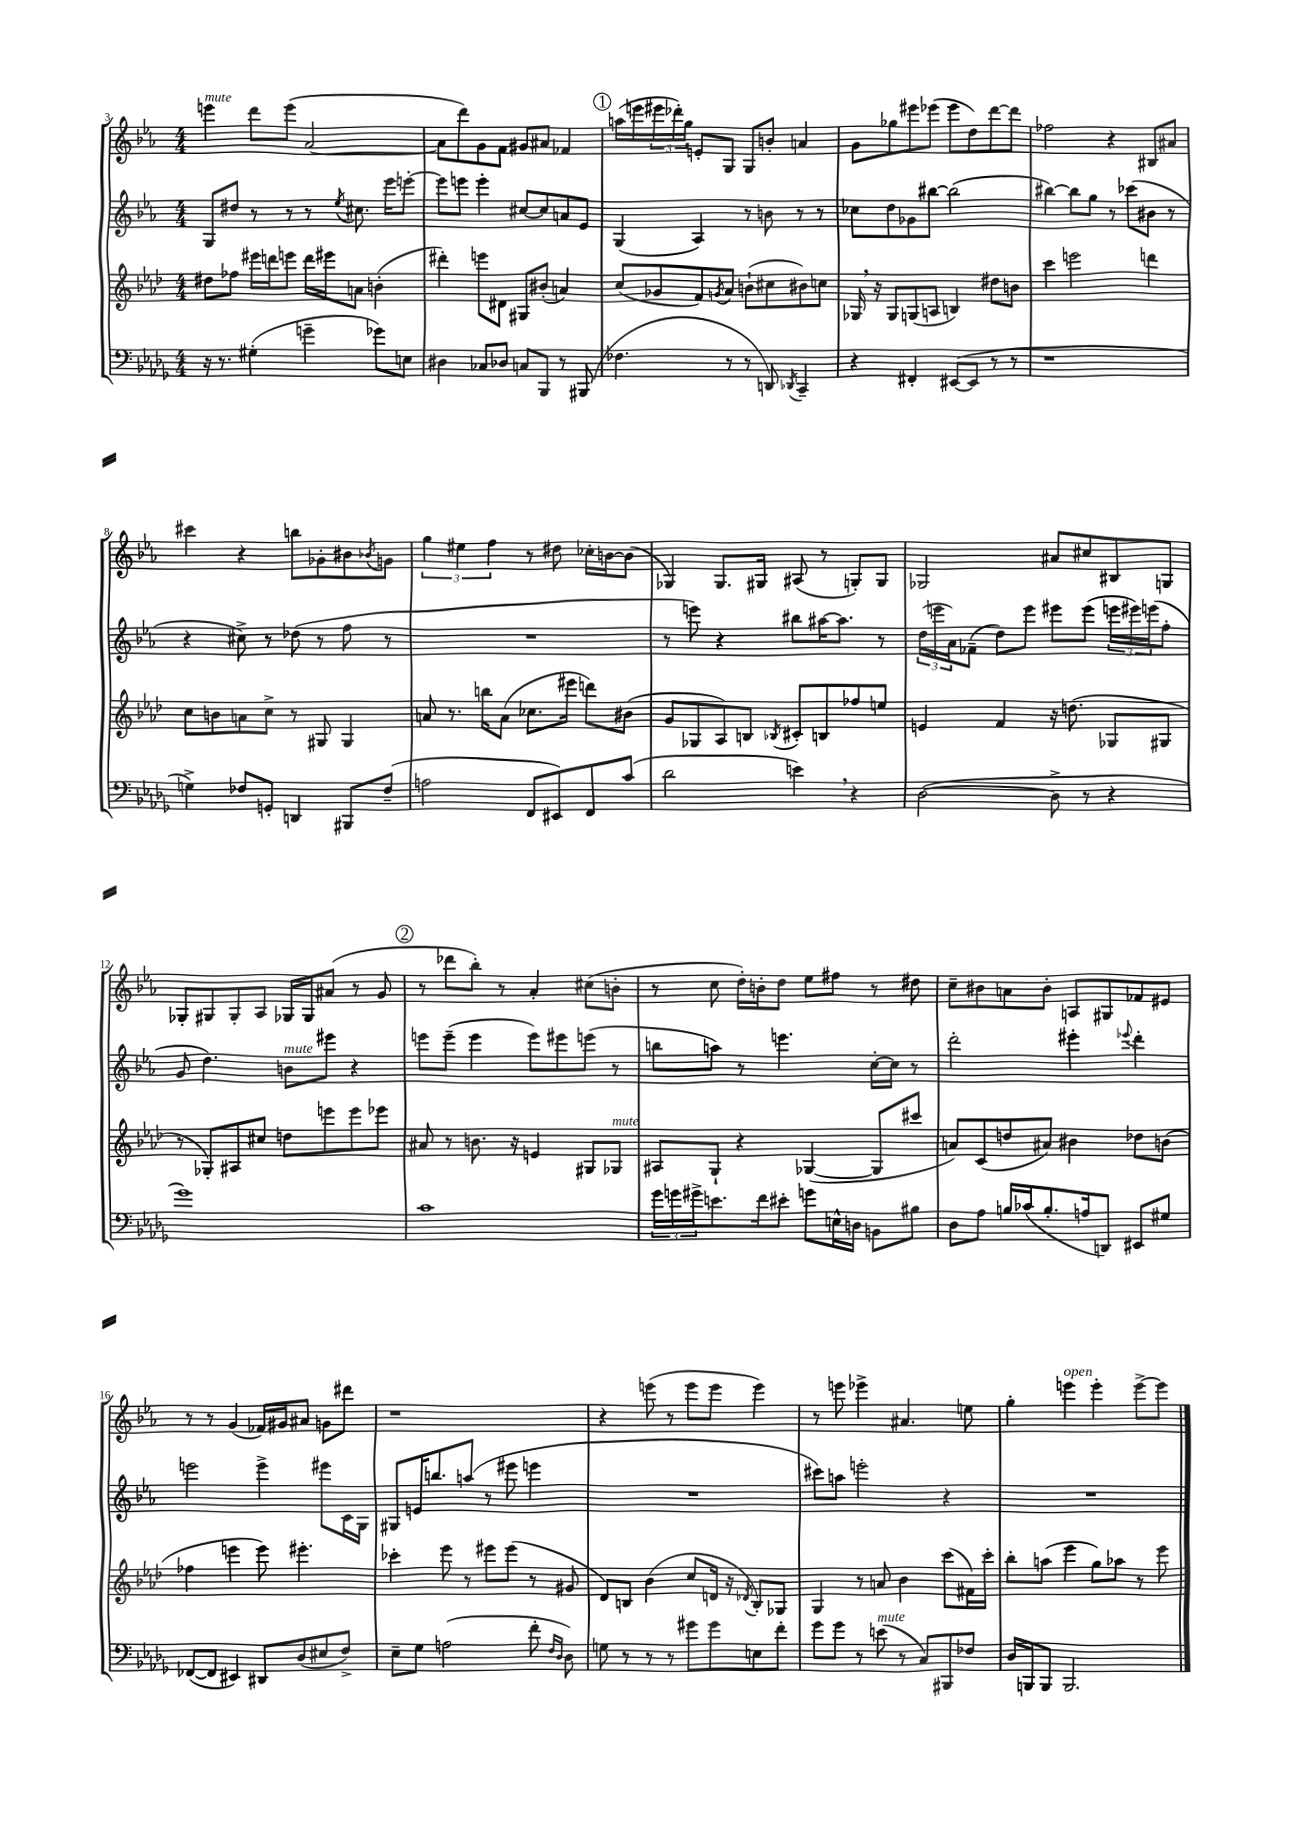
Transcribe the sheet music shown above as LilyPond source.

<<
\new StaffGroup <<
\new Staff = "s0" {
    \clef treble \key ees \major \numericTimeSignature \time 4/4
    e'''4^\markup { \italic "mute" } d'''8 e'''8( aes'2~ |
    aes'8 d'''8) g'8 f'8 gis'8 ais'8 fes'4 |
    \mark \markup { \circle "1" } a''16( e'''16 \tuplet 3/2 { eis'''16 des'''16-.) g''16 } e'8-. g8 g8 b'8-. a'4 |
    g'8 ges''8 eis'''8 ees'''8( ees'''8 d''8) d'''8~ d'''8 |
    fes''2 r4 bis8 ais'8 |
    cis'''4 r4 b''8 ges'8-. bis'8 \acciaccatura { bes'8 } g'8 |
    \tuplet 3/2 { g''4 eis''4 f''4 } r8 dis''8 ces''16-. b'16~ b'8( |
    ges4) ges8. gis16 ais8( r8 g8-.) g8 |
    ges2 ais'8 cis''8 bis8 g8 |
    ges8-. gis8 gis8-. aes8 ges16 ges16 ais'8( r8 g'8 |
    \mark \markup { \circle "2" } r8 des'''8 bes''8-.) r8 aes'4-. cis''8( b'8-. |
    r8 c''8 d''16-.) b'16-. d''8 ees''8 fis''8 r8 dis''8 |
    c''8-- bis'8 a'8 bis'8-. a8 gis8 fes'8 eis'8 |
    r8 r8 g'4( fes'16) gis'16 ais'8 g'8 dis'''8 |
    r1 |
    r4 e'''8( r8 e'''8 e'''8 e'''4) |
    r8 e'''8 ees'''4-> ais'4. e''8 |
    g''4-. e'''4^\markup { \italic "open" } e'''4-. e'''8~-> e'''8 \bar "|." |
}
\new Staff = "s1" {
    \clef treble \key ees \major \numericTimeSignature \time 4/4
    g8 dis''8 r8 r8 r8 \acciaccatura { ees''8 } cis''8. ees'''16 e'''8~-. |
    e'''8 e'''8 e'''4-. cis''8~ cis''8 a'8 ees'8 |
    \mark \markup { \circle "1" } g4( aes4) r8 b'8 r8 r8 |
    ces''8 d''8 ges'8 bis''8~ bis''2( |
    bis''4~) bis''8 g''8 r8 ces'''8( bis'8 r8 |
    r4 cis''8->) r8 des''8( r8 f''8 r8 |
    R1 |
    r8 e'''8) r4 bis''8 ais''16~ ais''8. r8 |
    \tuplet 3/2 { d''16( e'''16 aes'16) } fes'8--( d''8) e'''8 eis'''8 eis'''8( \tuplet 3/2 { e'''16 eis'''16) e'''16( } f''8-. |
    g'8 d''4.) b'8^\markup { \italic "mute" } eis'''8 r4 |
    \mark \markup { \circle "2" } e'''8 e'''8--( e'''4 e'''8) eis'''8 e'''8( r8 |
    b''8 a''8) r8 e'''4. c''16~-. c''16 r8 |
    d'''2-. eis'''4-. \appoggiatura { ees'''8 } d'''4-. |
    e'''2 e'''4-> eis'''8 c'16 g16 |
    gis8 e'16 b''8. a''8( r8 eis'''8 e'''4 |
    R1 |
    cis'''8) a''8 e'''2-. r4 |
    R1 \bar "|." |
}
\new Staff = "s2" {
    \clef treble \key aes \major \numericTimeSignature \time 4/4
    dis''8 fes''8 eis'''16 d'''16 e'''8 d'''16 eis'''16 a'8 b'4-.( |
    dis'''4-.) e'''8 dis'8 gis8 bis'8-.( a'4) |
    \mark \markup { \circle "1" } c''8( ges'8 f'8) \acciaccatura { g'8 } aes'8 b'8-!( cis''8 bis'8) c''8 |
    ges16 \breathe r16 ges8 g8( a8 b4) dis''8 b'8 |
    c'''4 e'''2 d'''4 |
    c''8 b'8 a'8 c''8-> r8 gis8 gis4 |
    a'8 r8. b''16 a'8( ces''8. eis'''16 d'''8) bis'8( |
    g'8 ges8 aes8) b8 \acciaccatura { bes8 } cis'8-. b8 fes''8 e''8 |
    e'4 f'4 r16 d''8.( ges8 gis8 |
    r8 ges8-.) ais8 cis''8 d''8 e'''8 e'''8 ees'''8 |
    \mark \markup { \circle "2" } ais'8 r8 b'8. r16 e'4 gis8 ges8^\markup { \italic "mute" } |
    ais8 g8-! r4 ges4~( ges8 cis'''8 |
    a'8) c'8( d''8 ais'8) bis'4 des''8 b'8( |
    fes''4 e'''4 e'''8) eis'''4.-. |
    ces'''4-. ees'''8 r8 eis'''8 eis'''8( r8 gis'8 |
    des'8) b8 bes'4( c''8 d'16 r16 \acciaccatura { des'8 } b8-.) ges8 |
    g4 r8 a'8 bes'4 c'''8( fis'16) c'''16-. |
    bes''8-. a''8( ees'''4 g''8) aes''8 r8 ees'''8 \bar "|." |
}
\new Staff = "s3" {
    \clef bass \key des \major \numericTimeSignature \time 4/4
    r16 r8. gis4-.( g'4-- ges'8) e8 |
    dis4 ces8 des8 c8 bes,,8 r8 bis,,8( |
    \mark \markup { \circle "1" } fes4. r8 r8 d,8) \acciaccatura { des,8 } c,4-- |
    r4 fis,4-. eis,8~( eis,8 r8 r8 |
    r1 |
    g4->) fes8 g,8-. d,4 bis,,8 fes8--( |
    a2 f,8 eis,8) f,8 c'8( |
    des'2 e'4) \breathe r4 |
    des2~( des8-> r8 r4 |
    ges'1) |
    \mark \markup { \circle "2" } c'1 |
    \tuplet 3/2 { ges'16 g'16 gis'16-> } e'8. f'16 eis'8-. g'8 e16-^ d16 b,8 bis8 |
    des8 aes8 b16 ces'16( b8.-. a16 d,8) eis,8 gis8 |
    fes,8~( fes,8 eis,4) dis,8 des8( eis8 f8->) |
    ees8-- ges8 a2( f'8-. \grace { f16 des16 } des8) |
    g8 r8 r8 r8 gis'8 gis'8 e8 f'8-. |
    ges'8 ges'8 r8 e'8^\markup { \italic "mute" }( r8 c8) bis,,8 fes8 |
    des16 b,,16 b,,8 b,,2. \bar "|." |
}
>>
>>
\layout { \context { \Score currentBarNumber = #3 } }
